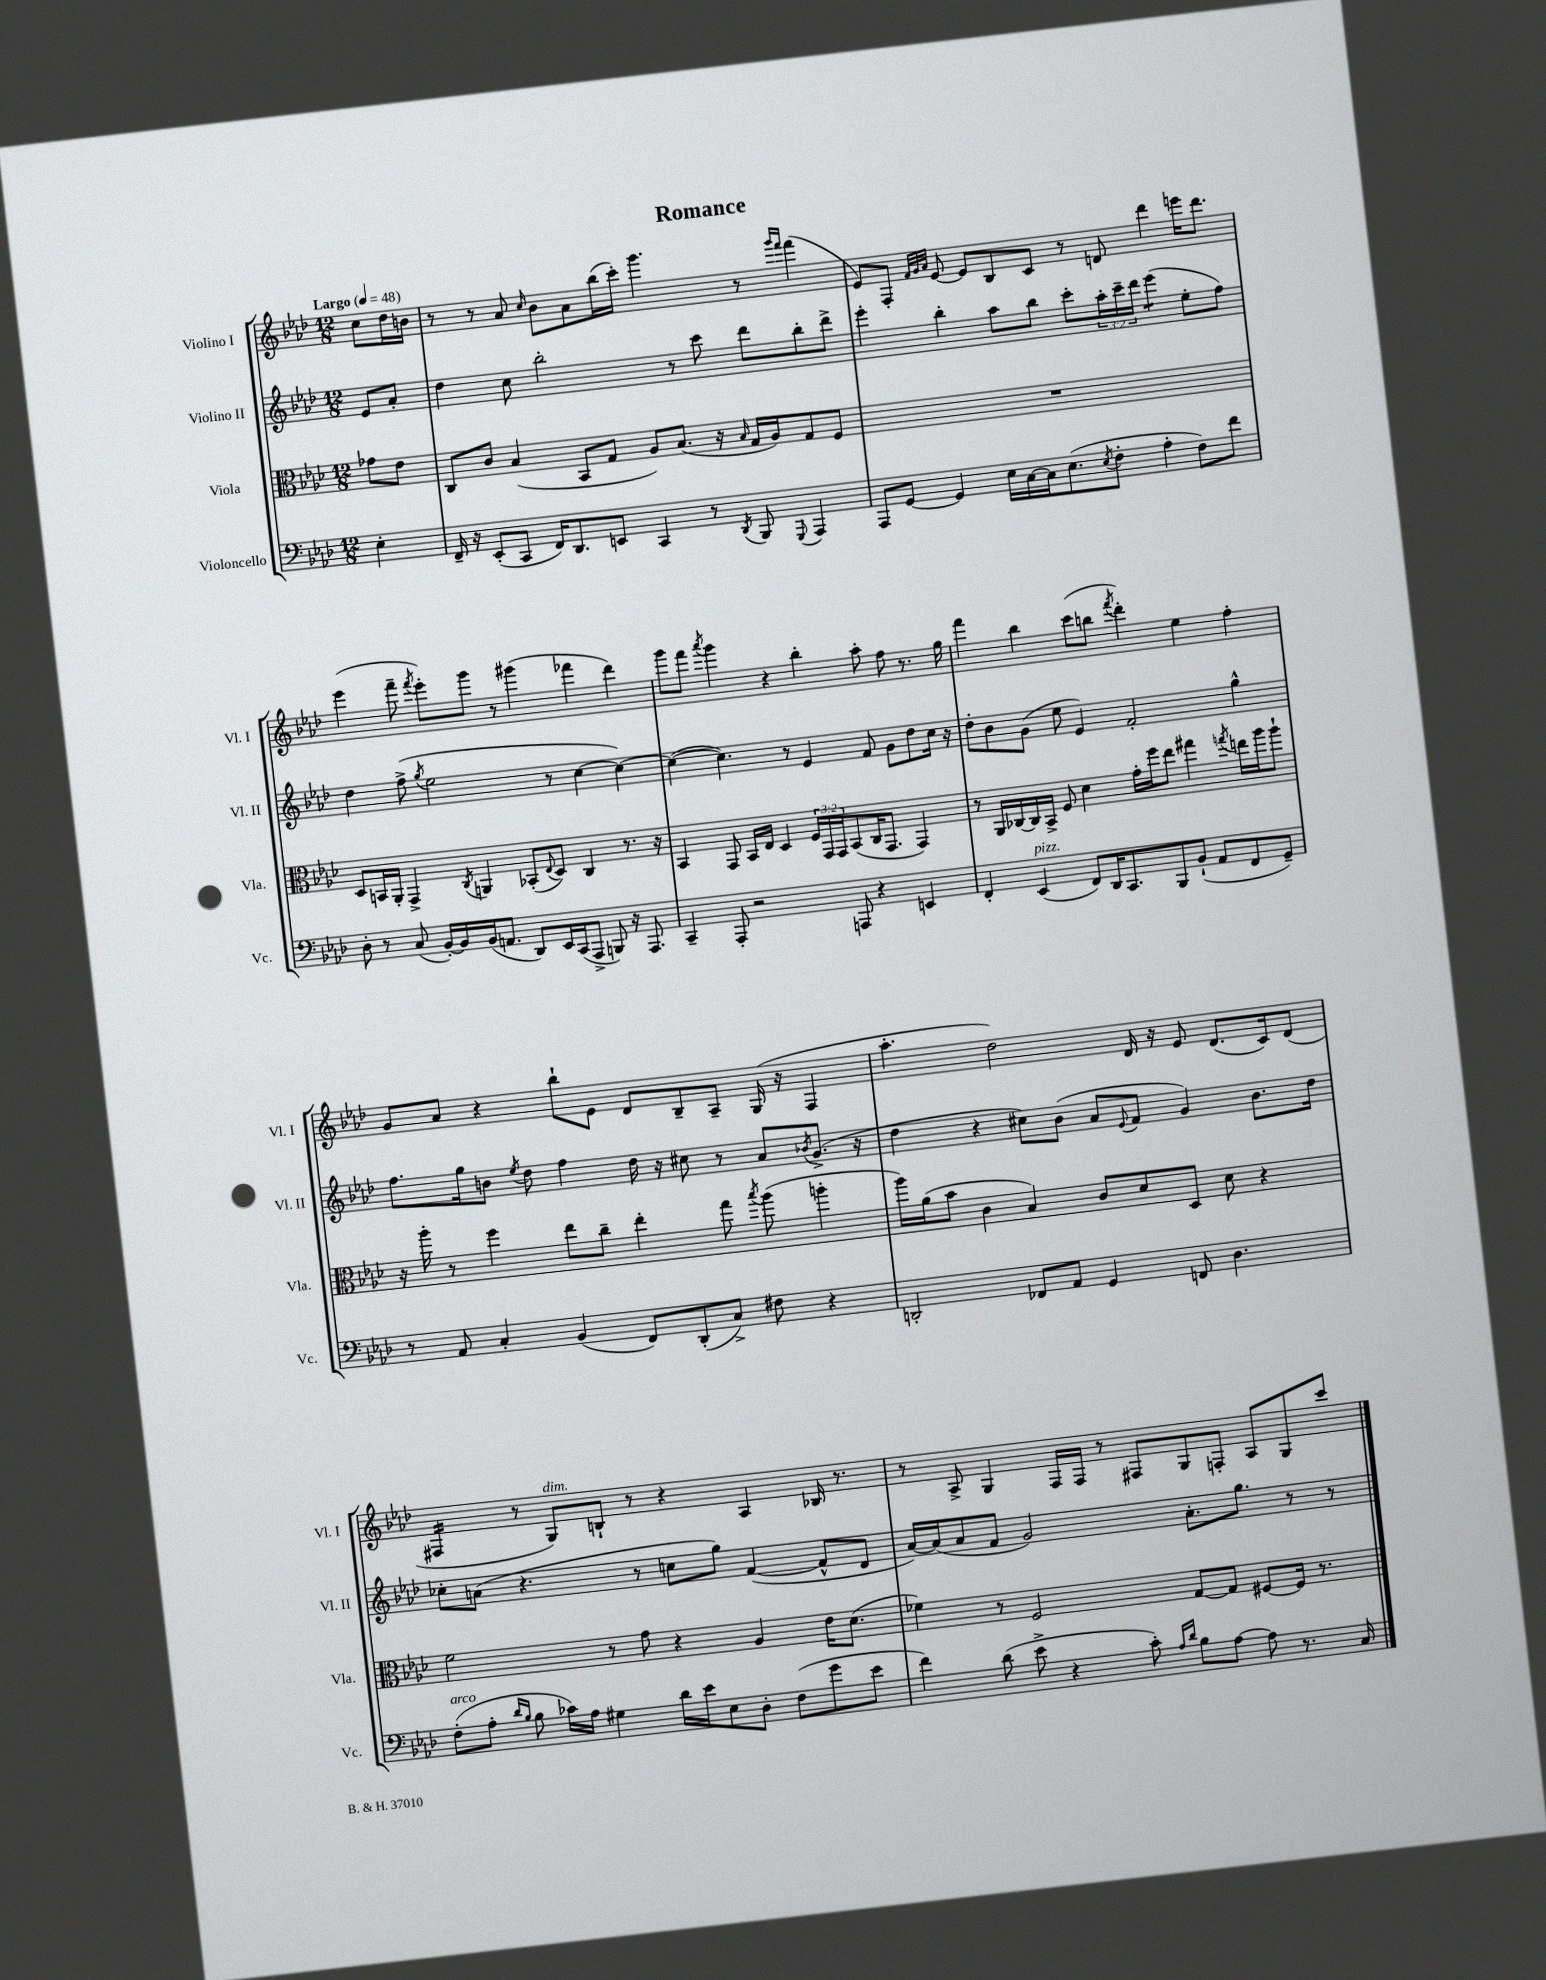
\header { title = "Romance" }
<<
\new StaffGroup <<
\new Staff = "s0" \with { instrumentName = "Violino I" shortInstrumentName = "Vl. I" } {
    \clef treble \key aes \major \numericTimeSignature \time 12/8 \partial 4 \tempo "Largo" 4 = 48
    c''8 des''16 b'16 |
    r8 r8 aes'8 \grace { c''16 } bes'8 aes'8 bes''16( c'''16-.) g'''4. r8 \grace { g'''16 f'''16 } f'''4( |
    ees'8) f8-. \grace { f'32 g'32 aes'32 } ees'8~ ees'8 bes8 c'8 r8 d'8 des'''4 e'''16 des'''8. |
    ees'''4( f'''8-- \acciaccatura { f'''8 } ees'''8-.) g'''8 r8 gis'''4( fes'''4 des'''4) |
    g'''8 f'''8 \acciaccatura { aes'''8 } g'''4 r4 bes''4-. aes''8-. f''8 r8. g''16 |
    f'''4 bes''4 c'''8( b''8 \acciaccatura { f'''8 } des'''4-.) ees''4 f''4-. |
    g'8 aes'8 r4 bes''8-! ees'8 des'8 bes8-- aes8-- g16( r16 f4 |
    aes''4.-. des''2) des'16 r16 ees'8 des'8.( c'16) des'8( |
    fis4:16 r8 g8^\markup { \italic "dim." }) b8-! r8 r4 aes4 bes16 r8. |
    r8 aes8-> g4 f16 f16 r8 fis8 g8 f8-. aes8 g8 c'''8 \bar "|." |
}
\new Staff = "s1" \with { instrumentName = "Violino II" shortInstrumentName = "Vl. II" } {
    \clef treble \key aes \major \numericTimeSignature \time 12/8 \override Staff.TupletNumber.text = #tuplet-number::calc-fraction-text \partial 4
    ees'8 aes'8-. |
    des''4 c''8 bes''2-. r8 c'''8 des'''8 bes''8-. des'''8-> |
    ees'''4-. bes''4-. aes''8 bes''8 c'''8-. \tuplet 3/2 { aes''16-. c'''16-- des'''16 } ees'''4:8( ees''8-. f''8) |
    des''4 f''8->( \acciaccatura { g''8 } ees''2 r8 c''4~ c''4~) |
    c''4~( c''4.) r8 ees'4 f'8 g'8 des''8 c''16 r16 |
    des''8-. bes'8 g'8( ees''8 ees'4) f'2-. g''4-^ |
    f''8. g''16 b'8 \acciaccatura { ees''8 } des''8 f''4 des''16 r16 cis''8 r8 aes'8 \acciaccatura { bes'8 } g'8.->( r16 |
    des''4 r4 cis''8) bes'8( aes'8 \appoggiatura { ees'8 } f'8 g'4) bes'8. des''16 |
    ces''8-. a'8( r4. r8 c''8 g''8) f'4~( f'8-^ des'8 |
    aes'16~) aes'16( aes'8 f'8 g'2) aes'8.-. g''8. r8 r8 \bar "|." |
}
\new Staff = "s2" \with { instrumentName = "Viola" shortInstrumentName = "Vla." } {
    \clef alto \key aes \major \numericTimeSignature \time 12/8 \override Staff.TupletNumber.text = #tuplet-number::calc-fraction-text \partial 4
    ges'8 ees'8 |
    c8 c'8 bes4( bes,8 g8 aes8) bes8.( r16 \grace { bes16 } g16 aes16) g8 f8 |
    R1. |
    des8 b,16 aes,16-. g,4-> \acciaccatura { c8 } a,4 bes,8-.( \appoggiatura { ees8 } des8) c4 r8. r16 |
    bes,4 g,8 bes,16 ees16 des4 \tuplet 3/2 { f16 g,16 g,16 } bes,8( c16 g,8. g,4) |
    r8 aes,16 ces16~ ces16 bes,16-> f8 des'4 g'16-. f''16 ees''8 gis''4 \acciaccatura { g''8 } e''16 aes''16 aes''8-! |
    r16 aes''16-. r8 f''4 ees''8 c''8-- ees''4-. g''8 \acciaccatura { bes''8 } aes''8( a''4-. |
    aes''16) aes'16( bes'8 c'4 bes4) c'8 des'8 des8 des'8 r4 |
    f'2 r8 g'8 r4 aes4 ees'16 des'8.( |
    fes'4) r8 f2 g8~ g8 fis8~ fis16 r8. \bar "|." |
}
\new Staff = "s3" \with { instrumentName = "Violoncello" shortInstrumentName = "Vc." } {
    \clef bass \key aes \major \numericTimeSignature \time 12/8 \partial 4
    ees4-. |
    f,16-- r16 ees,8-.( c,8 f,16) des,8. e,8 c,4 r8 \acciaccatura { des,8 } bes,,8 \appoggiatura { g,,8 } aes,,4 |
    aes,,8 g,8~ g,4 ees16 c16~ c16 ees8.( \acciaccatura { ees8 } f8-. aes4-. f8) f'8 |
    des8-. r8 c8( bes,16~-.) bes,16 bes,16( a,8. des,8) ees,16 c,16( aes,,8-> b,,8) r16 aes,,8. |
    c,4-- aes,,8-. r2 a,,8 r4 e,4 |
    f,4-. ees,4^\markup { \italic "pizz." }( f,8) des,16 c,8. bes,,8 bes,8-!( aes,8 f,8 g,8--) |
    r8 aes,8 c4-. bes,4( f,8) des,8-.( c8->) fis8 r4 |
    d,2-. fes,8 aes,8 g,4 f,8 des4. |
    f8-.^\markup { \italic "arco" }( aes8-. \grace { des'16 bes16 } bes8 ces'16) aes16 gis4 des'16 ees'16 ees8 des8-. f8( g'8 ees'8 |
    f'4) des'8( ees'8-> r4 c'8-.) \grace { aes16 des'16 } bes8 aes8~ aes8 r8. c16 \bar "|." |
}
>>
>>
\layout { \context { \Score \remove "Bar_number_engraver" } }
